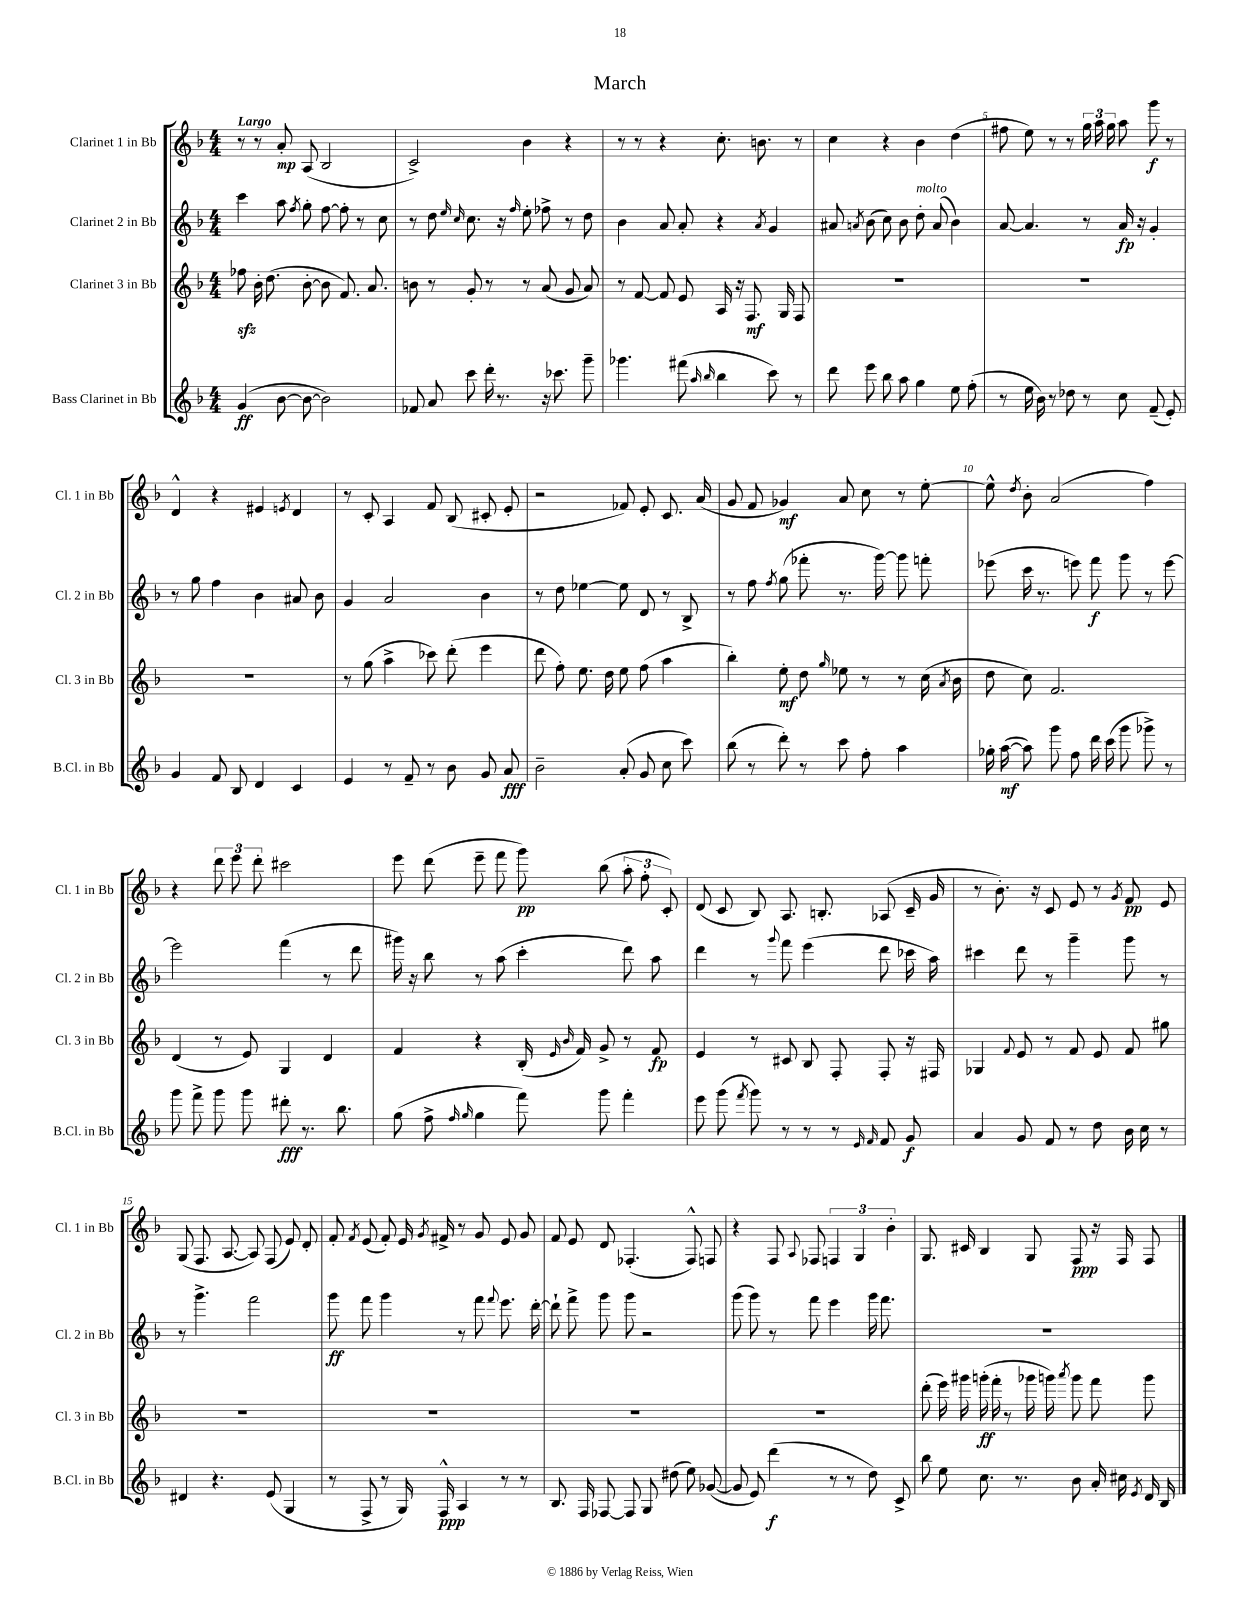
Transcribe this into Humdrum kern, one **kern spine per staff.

**kern	**kern	**kern	**kern
*staff4	*staff3	*staff2	*staff1
*clefG2	*clefG2	*clefG2	*clefG2
*k[b-]	*k[b-]	*k[b-]	*k[b-]
*M4/4	*M4/4	*M4/4	*M4/4
(4g/	8ff-\	4ccc\	8r
.	16b-'\	.	8r
.	(8.dd\	.	.
[8b-\	.	8aa\	8a'/
.	.	8qff/	.
8b-\_	[8b-'\	8gg'\	(8A/
2b-\])	8b-\]	[8ff\	2B-/
.	8.f/)	8ff'\]	.
.	.	8r	.
.	8.a/	.	.
.	.	8cc\	.
=	=	=	=
8f-/	8b\	8r	2c^/)
8a/	8r	8dd\	.
.	.	16qqee/	.
.	.	16qqcc/	.
8ccc\	8g'/	8.cc\	.
16ddd'\	8r	.	.
8.r	.	16r	.
.	.	16qqff/	.
.	8r	8ee'\	4b-\
16r	(8a/	8ff-^\	.
8.ccc-\	.	.	.
.	8g/	8r	4r
8ggg~\	8a/)	8dd\	.
=	=	=	=
4.ggg-\	8r	4b-\	8r
.	[8f/	.	8r
.	8f/]	8a/	4r
(8fff#\	8e/	8a'/	.
16qqaa/	.	.	.
16qqbb-/	.	.	.
4bb-\	16A/	4r	8.cc'\
.	16r	.	.
.	8.F/	.	.
.	.	.	8.b\
.	.	8qa/	.
8ccc\)	.	4g/	.
.	16G/	.	.
8r	8F/	.	8r
=	=	=	=
8ddd\	1r	8a#/	4cc\
.	.	8qa/	.
8eee\	.	(8b-\	.
8bb-\	.	8cc\)	4r
8aa\	.	8b-\	.
4gg\	.	8dd'\	4b-\
.	.	(8a/	.
8ee\	.	4b-\)	(4dd\
(8ff'\	.	.	.
=	=	=	=
8r	1r	[8a/	8ff#\
16ee\	.	4.a/]	8ee\)
16b-\)	.	.	.
8r	.	.	8r
8dd-\	.	.	8r
8r	.	8r	24gg\
.	.	.	24aa\
.	.	.	24gg\
8cc\	.	16a/	8aa\
.	.	16r	.
(8f~/	.	4g'/	8ggg\
8e'/)	.	.	8r
=	=	=	=
4g/	1r	8r	4d^^/
.	.	8gg\	.
8f/	.	4ff\	4r
8B-/	.	.	.
4d/	.	4b-\	4e#/
.	.	.	8qe/
4c/	.	8a#/	4d/
.	.	8b-\	.
=	=	=	=
4e/	8r	4g/	8r
.	(8gg\	.	8c'/
8r	4aa^\	2a/	4A/
8f~/	.	.	.
8r	8ccc-\)	.	8f/
8b-\	(8ddd'\	.	(8B-/
8g/	4eee\	4b-\	8c#'/
8a/	.	.	8e'/
=	=	=	=
2b-~\	8ddd\	8r	2r
.	8ff'\)	8dd\	.
.	8.ee\	[4ee-\	.
.	16dd\	.	.
(8a'/	8ee\	8ee-\]	8f-/)
8g/	(8ff\	8d/	8e'/
8cc\	4aa\	8r	8.c/
8ccc\)	.	8B-^/	.
.	.	.	(16a/
=	=	=	=
(8bb-\	4bb-'\)	8r	8g/
8r	.	8ff\	8f/
.	.	8qff/	.
8ddd'\)	8ee'\	(8gg\	4g-/)
8r	8dd\	8fff-'\	.
.	16qqgg/	.	.
8ccc\	8ee-\	8.r	8a/
8ff'\	8r	.	8cc\
.	.	[16ggg\)	.
4aa\	8r	8ggg\]	8r
.	(16cc\	8fff'\	[8ee'\
.	8qa/	.	.
.	16b-\	.	.
=	=	=	=
16gg-'\	8dd\	(8eee-\	8ee^^\]
([16aa\	.	.	.
.	.	.	8qdd/
8aa\])	8cc\)	16ccc\	8b-'\
.	.	8.r	.
8ggg\	2.f/	.	(2a/
8ff\	.	8eee\)	.
16ddd\	.	8fff\	.
(16ccc\	.	.	.
8ggg\	.	8ggg\	.
8ggg-^\)	.	8r	4ff\)
8r	.	[8eee\	.
=	=	=	=
8ggg\	(4d/	2eee\]	4r
8fff^\	.	.	.
8ggg\	8r	.	12ddd\
.	.	.	12eee\
8ggg\	8e/)	.	.
.	.	.	12ddd'\
8ddd#'\	4G/	(4fff\	2ccc#\
8.r	.	.	.
.	4d/	8r	.
8.bb-\	.	.	.
.	.	8ddd\	.
=	=	=	=
(8gg\	4f/	16ggg#\)	8eee\
.	.	16r	.
8ff^\	.	8bb-\	(8ddd\
16qqff/	.	.	.
16qqgg/	.	.	.
4gg\	4r	8r	8eee~\
.	.	(8aa\	8fff\
8fff\)	(16B-'/	4ccc'\	8ggg\)
.	16qqe/	.	.
.	16qqb-/	.	.
.	16f/)	.	.
8ggg\	8g^/	.	(8bb-\
4fff'\	8r	8ddd\)	12aa'\
.	.	.	12ff'\
.	8f/	8aa\	.
.	.	.	12c'/)
=	=	=	=
8eee\	4e/	4ddd\	(8d/
(8ggg\	.	.	8c/
8qfff/	.	.	.
8ggg\)	8r	8r	8B-/)
.	.	8qqggg/	.
8r	8c#/	8fff\	8.A/
8r	8B-/	(4eee\	.
.	.	.	8.B'/
8r	8F'/	.	.
16qqe/	.	.	.
16qqf/	.	.	.
8f/	8F'/	8ddd\	(8A-/
8g/	16r	16ccc-\	16c~/
.	16F#/	16aa\)	16g/
=	=	=	=
4a/	4G-/	4ccc#\	8r
.	.	.	8.b-'\)
.	8qqf/	.	.
8g/	8e/	8ddd\	.
.	.	.	16r
8f/	8r	8r	8c/
8r	8f/	4ggg~\	8e/
8dd\	8e/	.	8r
.	.	.	8qg/
16b-\	8f/	8ggg\	8f/
16cc\	.	.	.
8r	8gg#\	8r	8e/
=	=	=	=
4d#/	1r	8r	(8G/
.	.	4.ggg^\	8.F/
4.r	.	.	.
.	.	.	[8.A/
.	.	2fff\	8A/])
(8e/	.	.	(8F/
4G/	.	.	8e/)
.	.	.	8d'/
=	=	=	=
8r	1r	8ggg\	8f'/
.	.	.	8qf/
8F^/	.	8fff\	(8e/
8r	.	4ggg\	8f'/)
16G/)	.	.	16e/
.	.	.	8qg/
16F^^/	.	.	16f#^/
4A/	.	8r	8r
.	.	8fff\	8g/
.	.	8qqfff/	.
8r	.	8.eee\	8e/
8r	.	.	8g/
.	.	[16ddd'\	.
=	=	=	=
8.B-/	1r	8ddd`\]	8f/
.	.	8fff^\	8e/
16F/	.	.	.
[8F-/	.	8ggg\	8d/
8F-/]	.	8ggg\	(4.F-'/
8G/	.	2r	.
(8dd#\	.	.	.
8ee\)	.	.	8F-^^/)
([8g-/	.	.	8F/
=	=	=	=
8g-/]	1r	(8ggg\	4r
8e/)	.	8ggg\)	.
(4ddd\	.	8r	8F/
.	.	.	8qqA/
.	.	8fff\	8F-/
8r	.	4eee\	6F/
8r	.	.	.
.	.	.	6G/
8dd\)	.	16ggg\	.
.	.	8.fff\	.
.	.	.	6b-'\
8c^/	.	.	.
=	=	=	=
8bb-\	(8ddd'\	1r	8.G/
8ee\	16eee\)	.	.
.	16ggg#\	.	16c#/
8.cc\	(16ggg'\	.	4B-/
.	16fff'\	.	.
.	8r	.	.
8.r	.	.	.
.	16ggg-\	.	8G/
.	16ggg\)	.	.
.	8qaaa/	.	.
8b-\	8ggg\	.	8F/
16a'/	8fff\	.	16r
16cc#\	.	.	16F/
8qe/	.	.	.
16d/	8ggg\	.	8F/
16B-/	.	.	.
==	==	==	==
*-	*-	*-	*-
